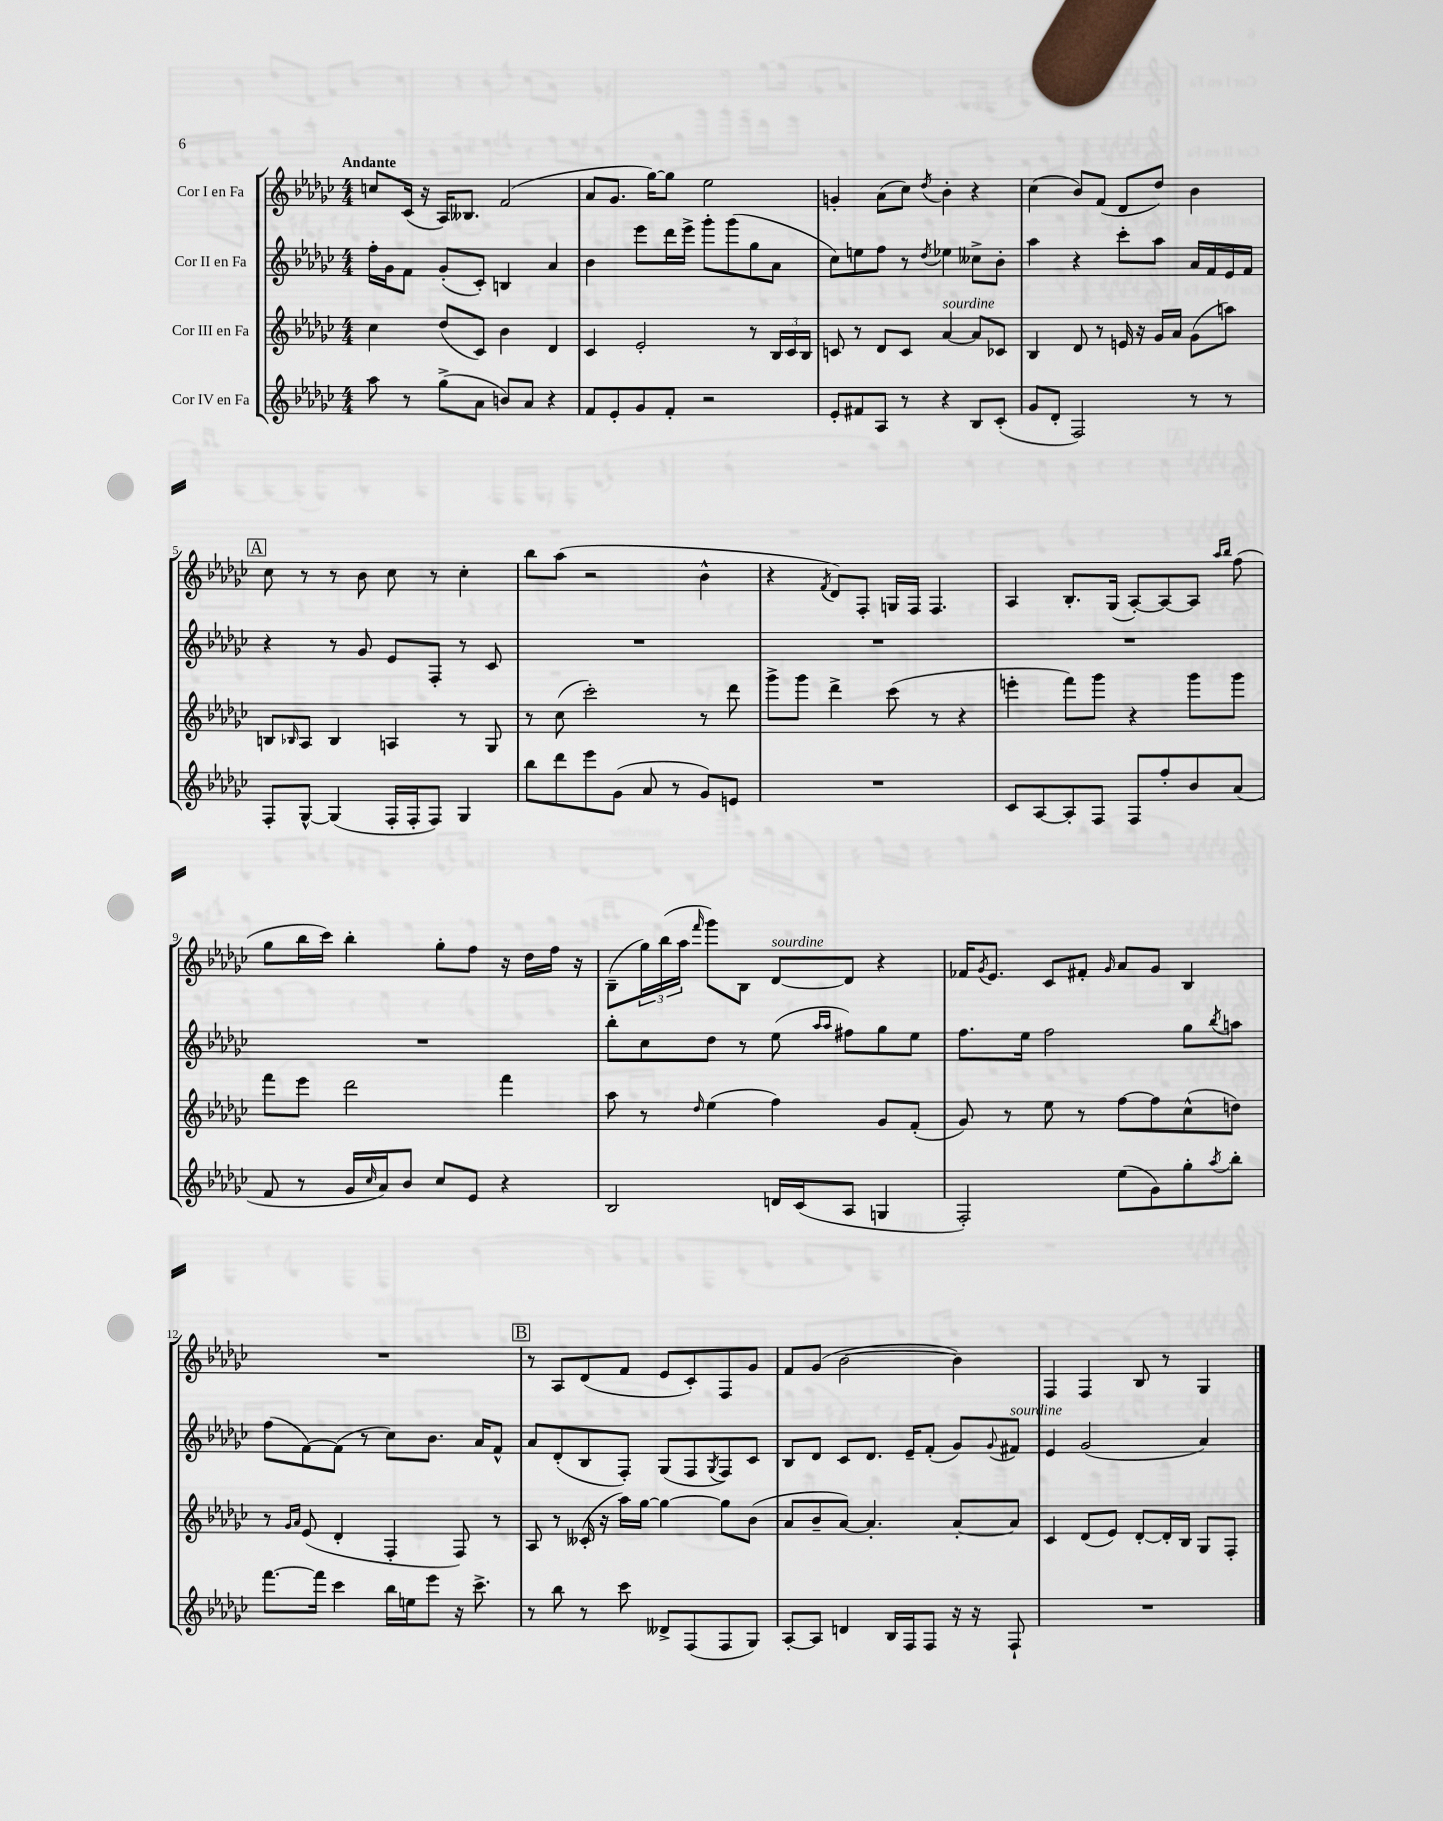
<<
\new StaffGroup <<
\new Staff = "s0" \with { instrumentName = "Cor I en Fa" } {
    \clef treble \key ges \major \numericTimeSignature \time 4/4 \tempo "Andante"
    c''8 ces'16( r16 aes16) beses8. f'2( |
    aes'8 ges'8. ges''16~) ges''8 ees''2 |
    g'4-. aes'8( ces''8) \acciaccatura { des''8 } bes'4-. r4 |
    ces''4( bes'8) f'8( des'8 des''8) bes'4 |
    \mark \markup { \box "A" } ces''8 r8 r8 bes'8 ces''8 r8 ces''4-. |
    bes''8 aes''8( r2 bes'4-^ |
    r4 \acciaccatura { f'8 } des'8) f8-. g16 f16 f4. |
    aes4 bes8.-. ges16( aes8~-.) aes8~ aes8 \grace { aes''16 bes''16 } f''8( |
    ges''8 bes''16 ces'''16) bes''4-. ges''8-. f''8 r16 des''16 f''16 r16 |
    bes8--( \tuplet 3/2 { ges''16) bes''16( aes''16 } \grace { f'''16 } ges'''8) bes8 des'8~^\markup { \italic "sourdine" } des'8 r4 |
    fes'16 \acciaccatura { ges'8 } ees'8. ces'8 fis'8-. \grace { ges'16 } aes'8 ges'8 bes4 |
    R1 |
    \mark \markup { \box "B" } r8 aes8 des'8( f'8 ees'8 ces'8-.) f8 ges'8 |
    f'8 ges'8( bes'2~ bes'4) |
    f4 f4 bes8 r8 ges4 \bar "|." |
}
\new Staff = "s1" \with { instrumentName = "Cor II en Fa" } {
    \clef treble \key ges \major \numericTimeSignature \time 4/4
    f''16-. ges'16 f'8 ges'8-.( ces'8-.) b4 aes'4 |
    bes'4 ees'''8 des'''16 ees'''16-> ges'''8-. ges'''8( ges''8 aes'8 |
    ces''8) e''8 f''8 r8 \acciaccatura { des''8 } ees''4 ceses''8-> bes'8-. |
    aes''4 r4 ces'''8-. aes''8 aes'16 f'16 ees'16 f'16 |
    \mark \markup { \box "A" } r4 r8 ges'8 ees'8 f8-. r8 ces'8 |
    R1 |
    R1 |
    R1 |
    R1 |
    bes''8-. ces''8 des''8 r8 ees''8( \grace { aes''16 aes''16 } fis''8) ges''8 ees''8 |
    f''8. ees''16 f''2 ges''8 \acciaccatura { bes''8 } a''8 |
    f''8( f'8~) f'8( r8 ces''8) bes'8. aes'16 f'8-^ |
    \mark \markup { \box "B" } aes'8 des'8-.( bes8 f8-.) ges8( f8 \acciaccatura { ges8 } f8) ces'8 |
    bes8 des'8 ces'8 des'8. ees'16-- f'8-.( ges'8) \appoggiatura { ges'8 } fis'8^\markup { \italic "sourdine" } |
    ees'4 ges'2( aes'4) \bar "|." |
}
\new Staff = "s2" \with { instrumentName = "Cor III en Fa" } {
    \clef treble \key ges \major \numericTimeSignature \time 4/4
    ces''4 des''8( ces'8) bes'4 des'4 |
    ces'4 ees'2-. r8 \tuplet 3/2 { bes16 ces'16 bes16 } |
    c'8 r8 des'8 c'8 aes'4~^\markup { \italic "sourdine" } aes'8 ces'8 |
    bes4 des'8 r8 e'16 r16 ges'16 aes'16 ges'8( a''8) |
    \mark \markup { \box "A" } b8 \grace { bes16 } aes8 bes4 a4 r8 ges8 |
    r8 ces''8( ces'''2-.) r8 des'''8 |
    ges'''8-> ges'''8 des'''4-> ces'''8( r8 r4 |
    e'''4-. f'''8) ges'''8 r4 ges'''8 ges'''8 |
    f'''8 ees'''8 des'''2 f'''4 |
    aes''8 r8 \grace { des''16 } ees''4( f''4) ges'8 f'8-.( |
    ges'8) r8 ees''8 r8 f''8~ f''8 ces''8-^( d''8) |
    r8 \grace { ges'16 aes'16 } ees'8( des'4-. f4-. f8) r8 |
    \mark \markup { \box "B" } aes8 r8 ceses'16-.( r16 aes''16) ges''16~ ges''4~ ges''8 bes'8( |
    aes'8 bes'8-- aes'8~) aes'4.-. aes'8~-. aes'8 |
    ces'4 des'8( ees'8) des'8~-. des'16-. bes16 ges8 f8-. \bar "|." |
}
\new Staff = "s3" \with { instrumentName = "Cor IV en Fa" } {
    \clef treble \key ges \major \numericTimeSignature \time 4/4
    aes''8 r8 ges''8->( aes'8 b'8) aes'8 r4 |
    f'8 ees'8-. ges'8 f'8-. r2 |
    ees'8-. fis'8 aes8 r8 r4 bes8 ces'8-.( |
    ges'8 des'8-. f2) r8 r8 |
    \mark \markup { \box "A" } f8-. ges8~-^ ges4( f16-. f16-. f8) ges4 |
    bes''8 des'''8 ees'''8 ges'8( aes'8 r8 ges'8) e'8 |
    R1 |
    ces'8 aes8~ aes8-. f8 f8 f''8-. bes'8 aes'8( |
    f'8 r8 ges'16 \grace { ces''16 } aes'16) bes'8 ces''8 ees'8 r4 |
    bes2 d'16 ces'16( aes8 g4 |
    f2-.) ees''8( ges'8) ges''8-. \acciaccatura { aes''8 } bes''8-. |
    f'''8.~ f'''16 ces'''4 bes''16 e''16 ees'''8 r16 ces'''8.-> |
    \mark \markup { \box "B" } r8 bes''8 r8 ces'''8 deses'8-> f8( f8 ges8) |
    aes8~-. aes8 d'4 bes16 f16 f8 r16 r16 f8-! |
    R1 \bar "|." |
}
>>
>>
